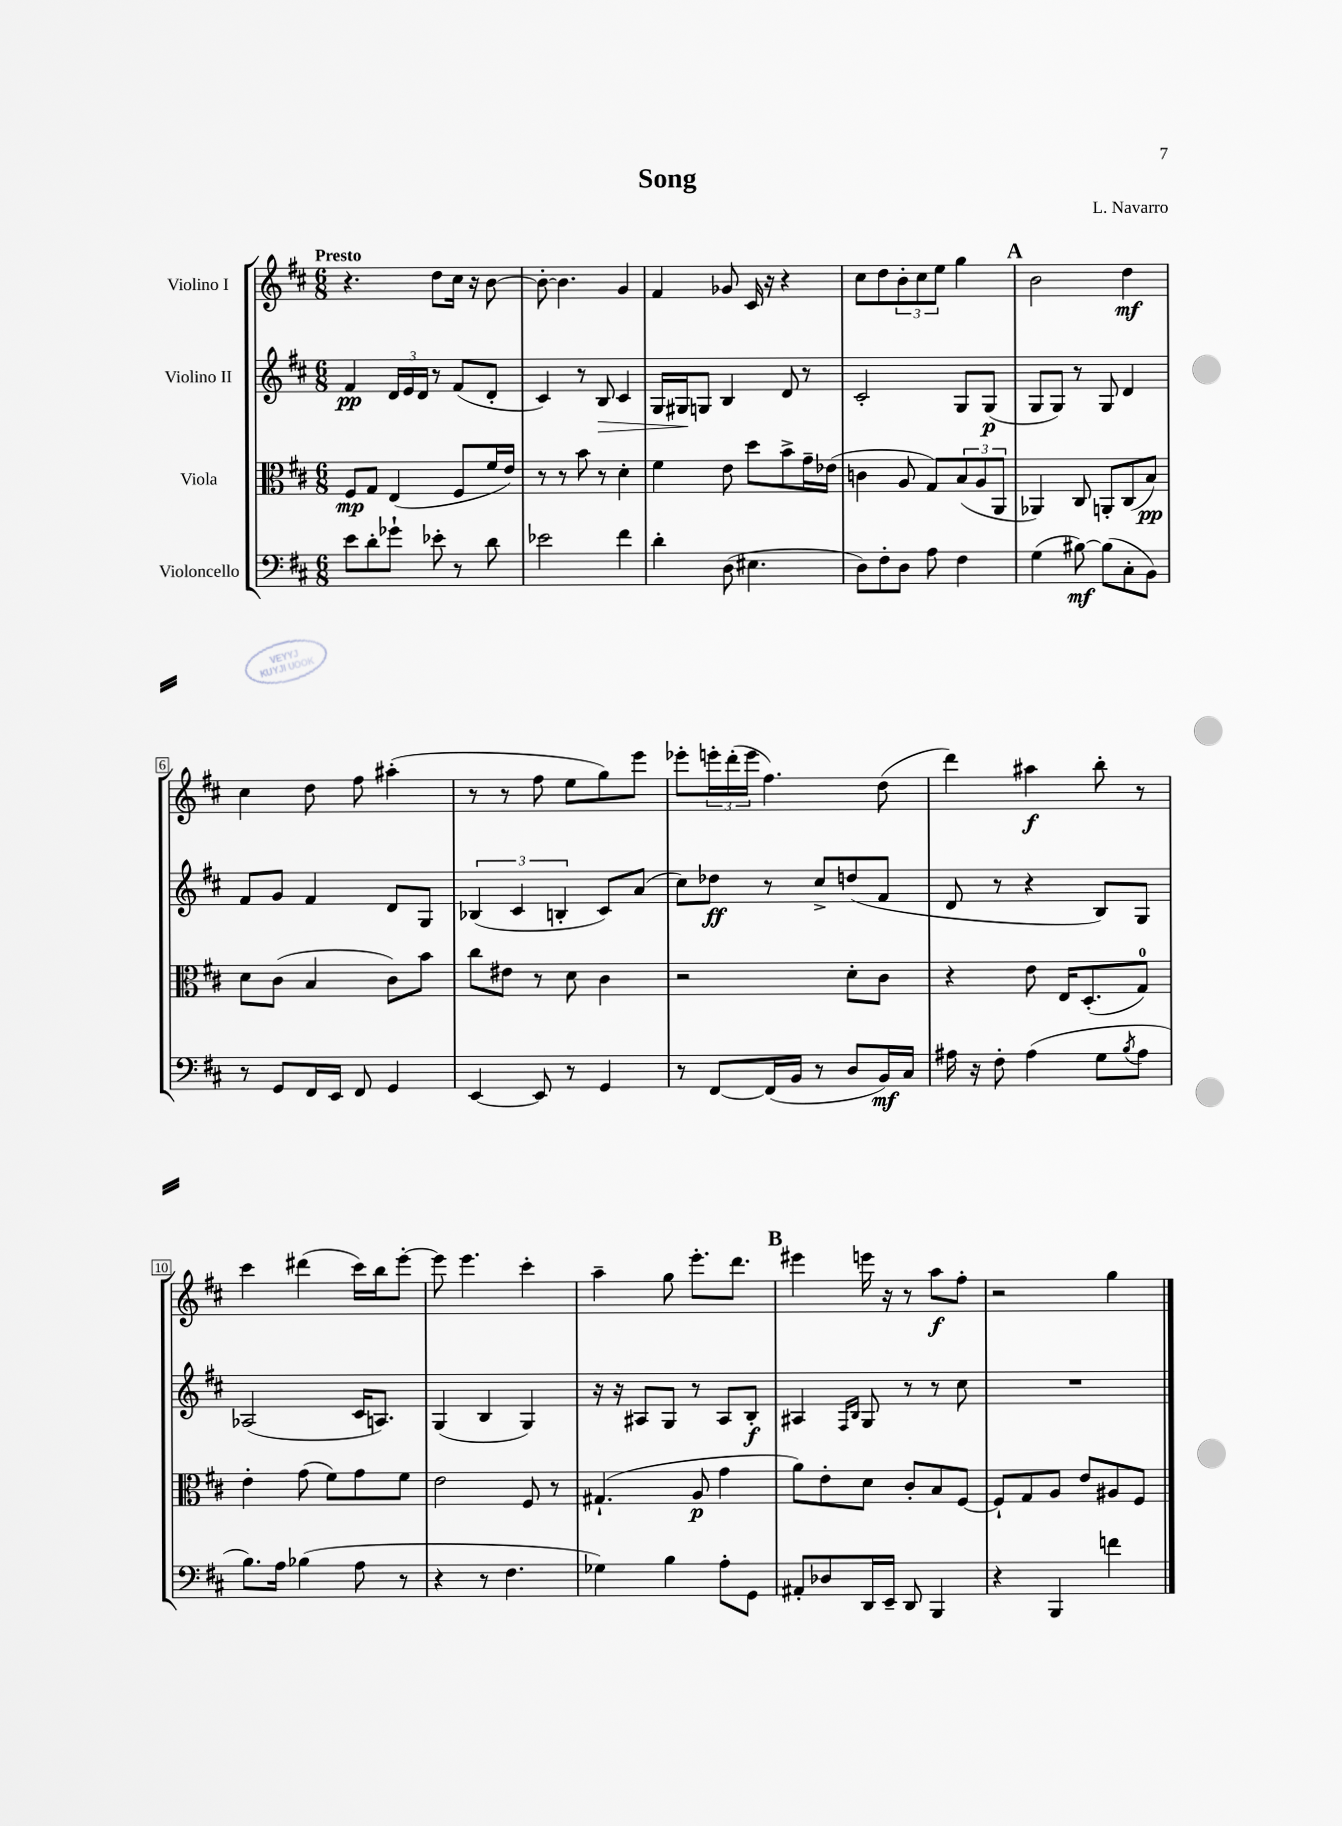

**kern	**kern	**kern	**kern
*staff4	*staff3	*staff2	*staff1
*clefF4	*clefC3	*clefG2	*clefG2
*k[f#c#]	*k[f#c#]	*k[f#c#]	*k[f#c#]
*M6/8	*M6/8	*M6/8	*M6/8
8e\L	8F#/L	4f#/	4.r
8d'\	8G/J	.	.
8g-`\J	(4E/	24d/LL	.
.	.	24e/	.
.	.	24d/JJ	.
8e-'\	.	8r	8dd\L
8r	8F#/L	(8f#/L	16cc#\Jk
.	.	.	16r
8d\	16f#/L	8d'/J	[8b\
.	16e/JJ)	.	.
=	=	=	=
2e-\	8r	4c#/)	8b'\_
.	8r	.	4.b\]
.	8b\	8r	.
.	8r	8B/	.
4f#\	4d'\	4c#/	4g/
=	=	=	=
4d'\	4f#\	16G/LL	4f#/
.	.	16G#/J	.
.	.	8G/J	.
(8D\	8e\	4B/	8g-/
4.E#\	8dd\L	.	16c#/
.	.	.	16r
.	8b^\	8d/	4r
.	16g~\L	8r	.
.	(16e-\JJ	.	.
=	=	=	=
8D\L)	4c\	2c#'/	8cc#\L
8F#'\	.	.	8dd\
8D\J	8A/	.	12b'\
.	.	.	12cc#\
8A\	8G/L)	.	.
.	.	.	12ee\J
4F#\	(12B/	8G/L	4gg\
.	12A/	.	.
.	.	(8G/J	.
.	12AA/J	.	.
=	=	=	=
(4G\	4AA-/)	8G/L	2b\
.	.	8G/J)	.
[8B#\)	8C#/	8r	.
(8B#\]L	8AA'/L	8G/	.
8C#'\	(8C#/	4d/	4dd\
8BB\J)	8B/J)	.	.
=	=	=	=
8r	8d\L	8f#/L	4cc#\
8GG/L	(8c#\J	8g/J	.
16FF#/L	4B/	4f#/	8dd\
16EE/JJ	.	.	.
8FF#/	.	.	8ff#\
4GG/	8c#\L)	8d/L	(4aa#'\
.	8b\J	8G/J	.
=	=	=	=
[4EE/	8cc#\L	(6B-/	8r
.	8e#\J	.	8r
.	.	6c#/	.
8EE/]	8r	.	8ff#\
.	.	6B'/	.
8r	8d\	.	8ee\L
4GG/	4c#\	8c#/L)	8gg\)
.	.	(8a/J	8eee\J
=	=	=	=
8r	2r	8cc#\L)	8eee-'\L
[8FF#/L	.	8dd-\J	24eee'\L
.	.	.	(24ddd'\
.	.	.	24eee\JJ
(16FF#/]L	.	8r	4.ff#\)
16BB/JJ	.	.	.
8r	.	8cc#^/L	.
8D/L	8d'\L	(8dd/	.
16BB/L)	8c#\J	8f#/J	(8dd\
16C#/JJ	.	.	.
=	=	=	=
16A#\	4r	8d/	4ddd\)
16r	.	.	.
8F#'\	.	8r	.
(4A#\	8e\	4r	4aa#\
.	16E/LK	.	.
.	(8.D'/	.	.
8G\L	.	8B/L)	8bb'\
8qB/	.	.	.
8A#\J	8G/J)	8G/J	8r
=	=	=	=
8.B\L)	4e'\	(2A-/	4ccc#\
16A\Jk	.	.	.
(4B-\	(8g\	.	(4ddd#\
.	8f#\L)	.	.
8A\	8g\	16c#/LK	16ccc#\LL)
.	.	8.A/J)	16bb\J
8r	8f#\J	.	[8eee'\J
=	=	=	=
4r	2e\	(4G/	8eee\]
.	.	.	4.eee\
8r	.	4B/	.
4.F#\	.	.	.
.	8F#/	4G/)	4ccc#'\
.	8r	.	.
=	=	=	=
4G-\)	(4.G#`/	16r	4aa~\
.	.	16r	.
.	.	8A#/L	.
4B\	.	8G/J	8gg\
.	8A/	8r	8.eee'\L
8A'\L	4g\	8A#/L	.
.	.	.	8.ddd\J
8GG\J	.	8B'/J	.
=	=	=	=
8AA#'/L	8a\L)	4A#/	4eee#\
8D-/	8e'\	.	.
.	.	16qqF#/LL	.
.	.	16qqB/JJ	.
16DD/L	8d\J	8G/	16eee\
16EE~/JJ	.	.	16r
8DD/	8c#'/L	8r	8r
4BBB/	8B/	8r	8aa\L
.	[8F#/J	8cc#\	8ff#'\J
=	=	=	=
4r	8F#`/]L	2.r	2r
.	8G/	.	.
4BBB/	8A/J	.	.
.	8e/L	.	.
4f\	8A#/	.	4gg\
.	8F#/J	.	.
==	==	==	==
*-	*-	*-	*-
